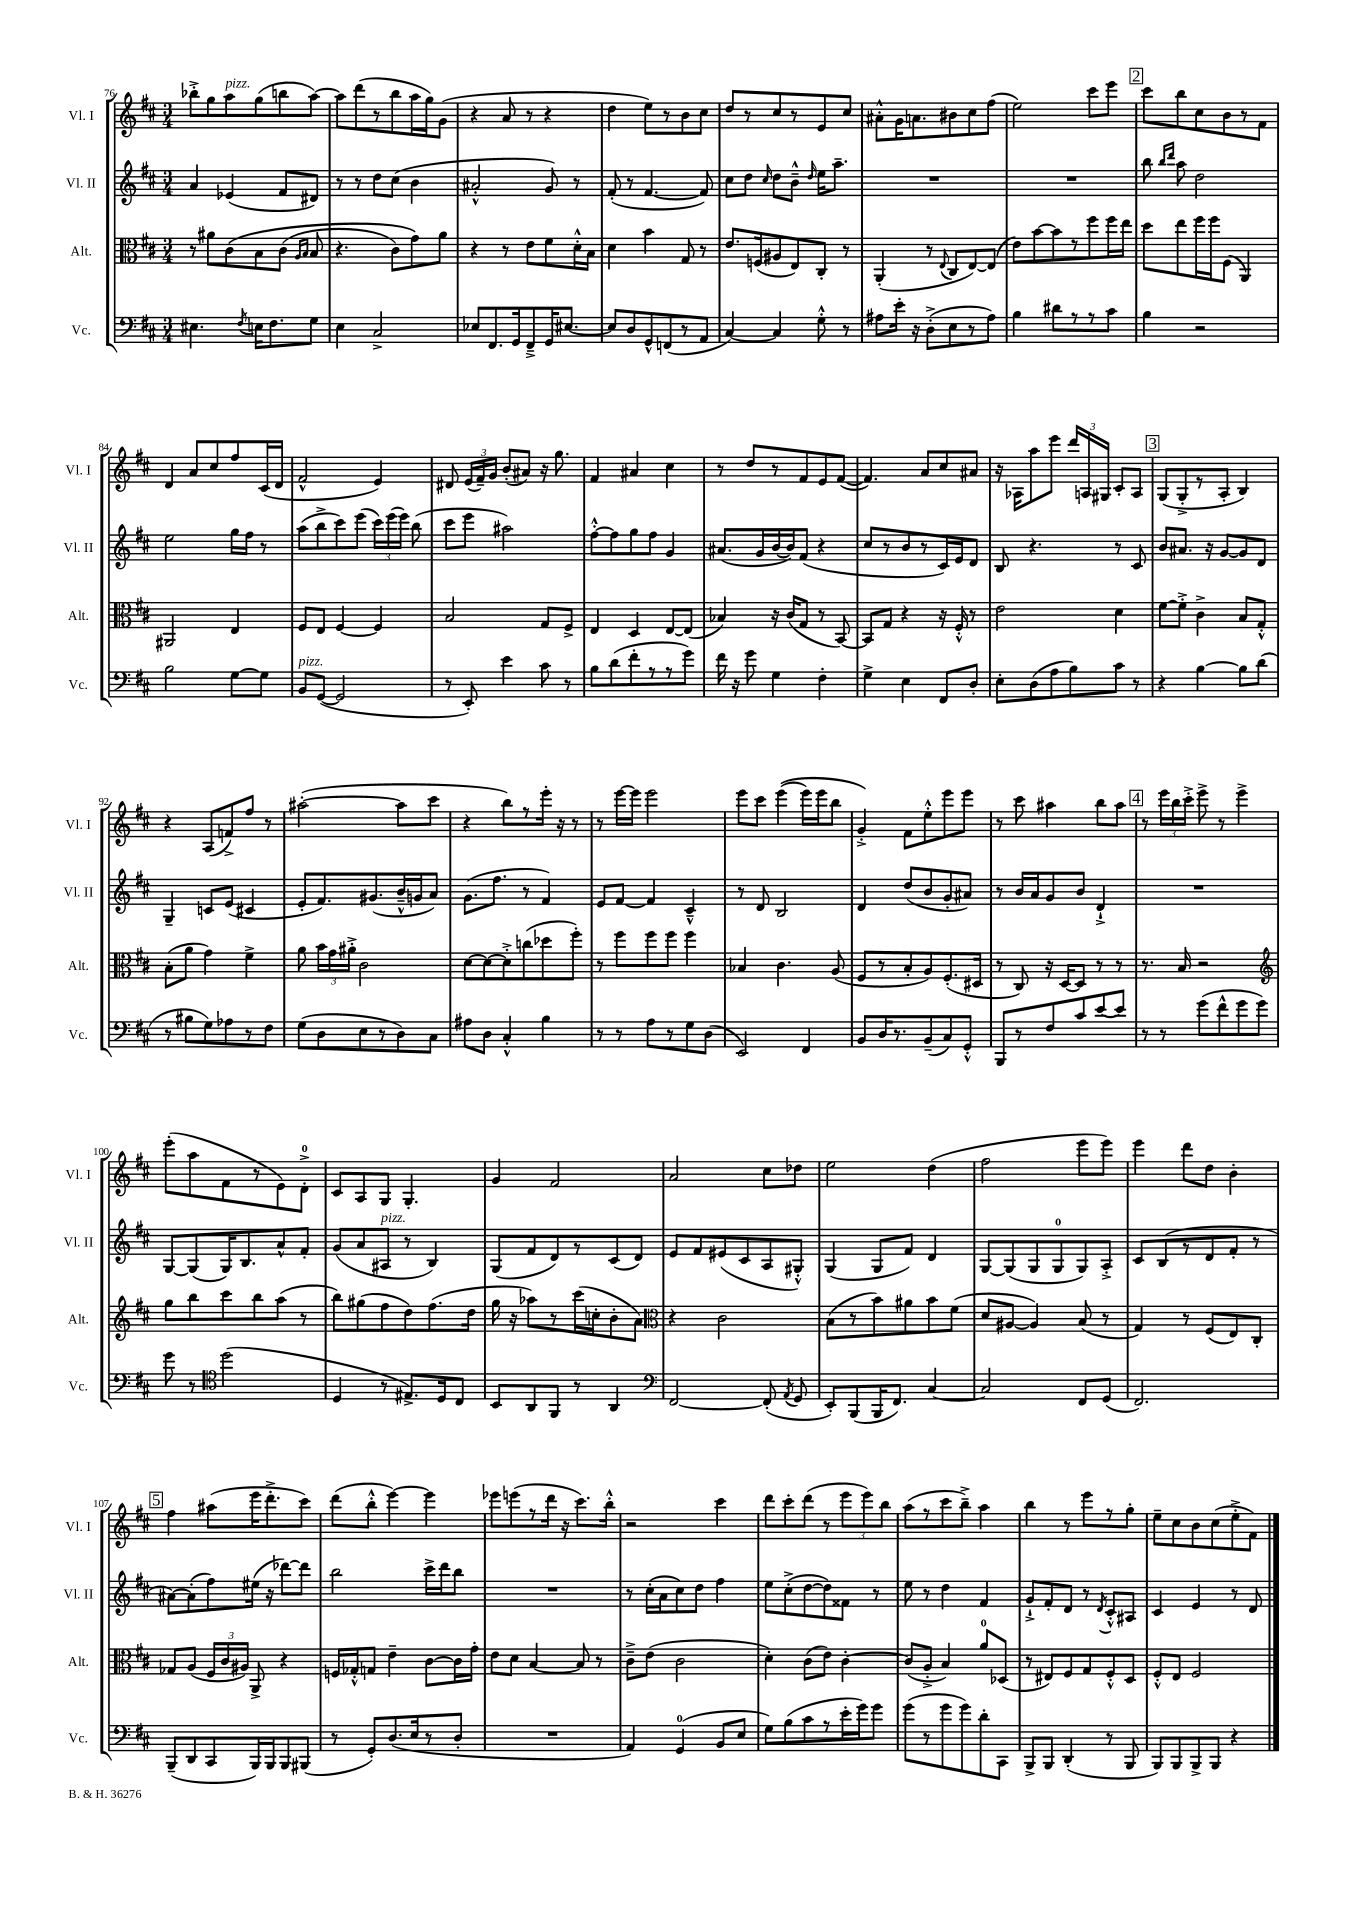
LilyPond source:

<<
\new StaffGroup <<
\new Staff = "s0" \with { instrumentName = "Vl. I" shortInstrumentName = "Vl. I" } {
    \clef treble \key d \major \numericTimeSignature \time 3/4
    \autoBeamOff bes''8[-.-> g''8 a''8^\markup { \italic "pizz." } g''8( b''8 a''8]~) |
    a''8[ d'''8( r8 b''8 a''16 g''16) g'8]( |
    r4 a'8 r8 r4 |
    d''4 e''8[) r8 b'8 cis''8] |
    d''8[ r8 cis''8 r8 e'8 cis''8] |
    ais'8[-.-^ g'16 a'8. bis'8 cis''8 fis''8]( |
    e''2) cis'''8[ e'''8] |
    \mark \markup { \box "2" } cis'''8[ b''8 cis''8 b'8 r8 fis'8] |
    d'4 a'8[ cis''8 fis''8 cis'16( d'16] |
    fis'2-^ e'4) |
    dis'8 \tuplet 3/2 { e'16[( fis'16--) g'16] } b'8[-.( ais'8]) r16 g''8. |
    fis'4 ais'4 cis''4 |
    r8 d''8[ r8 fis'8 e'8 fis'8]~( |
    fis'4.) a'8[ cis''8 ais'8] |
    r16 aes16[ a''8 e'''8] \tuplet 3/2 { d'''16[ a16 gis16] } cis'8[-. a8] |
    \mark \markup { \box "3" } g8[( g8-.-> r8 a8]-. b4) |
    r4 a8[( f'8->) fis''8] r8 |
    ais''2~-.( ais''8[ cis'''8] |
    r4 b''8[) r8 e'''16]-. r16 r8 |
    r8 e'''16[~ e'''16] e'''2 |
    e'''8[ cis'''8] e'''4(\( e'''16[) e'''16 b''8] |
    g'4-.->\) fis'8[ e''8-.-^ e'''8 e'''8] |
    r8 cis'''8 ais''4 b''8[ ais''8] |
    \mark \markup { \box "4" } r8 \tuplet 3/2 { e'''16[ b''16 cis'''16]-.-> } e'''8-> r8 e'''4-> |
    e'''8[-.( a''8 fis'8 r8 e'8) d'8]-0-.-> |
    cis'8[ a8 g8] g4.-. |
    g'4 fis'2 |
    a'2 cis''8[ des''8] |
    e''2 d''4( |
    fis''2 e'''8[ e'''8]) |
    e'''4 d'''8[ d''8] b'4-. |
    \mark \markup { \box "5" } fis''4 ais''8[( e'''16 d'''8.-.-> cis'''8]) |
    d'''8[( b''8]-.-^ e'''4~) e'''4 |
    ees'''8[ e'''8( r8 d'''16] r16 cis'''8.[) b''16]-.-^ |
    r2 cis'''4 |
    d'''8[ cis'''8-. d'''8]( r8 \tuplet 3/2 { e'''8[ e'''8) b''8] } |
    a''8[( r8 cis'''8 b''8]--->) a''4 |
    b''4 r8 e'''8[ r8 g''8]-. |
    e''8[-- cis''8 b'8 cis''8( e''8-.-> fis'8]) \bar "|." |
}
\new Staff = "s1" \with { instrumentName = "Vl. II" shortInstrumentName = "Vl. II" } {
    \clef treble \key d \major \numericTimeSignature \time 3/4
    \autoBeamOff a'4 ees'4( fis'8[ dis'8]) |
    r8 r8 d''8[ cis''8]( b'4 |
    ais'2-.-^ g'8) r8 |
    fis'8-.( r8 fis'4.~ fis'8) |
    cis''8[ d''8] \grace { cis''16 } d''8[ b'8]---^ \grace { d''16 } e''16[ a''8.]-- |
    R2. |
    R2. |
    \mark \markup { \box "2" } b''8 \grace { b''16[ d'''16] } a''8 d''2 |
    e''2 g''16[ fis''16] r8 |
    a''8[( b''8-> cis'''8) e'''8]( \tuplet 3/2 { cis'''16[) e'''16( e'''16]) } b''8( |
    cis'''8[ e'''8] ais''2) |
    fis''8[~-.-^ fis''8 g''8 fis''8] g'4 |
    ais'8.[( g'16 b'16~ b'16) fis'8]( r4 |
    cis''8[ r8 b'8 r8 cis'16) e'16 d'8] |
    b8 r4. r8 cis'8 |
    \mark \markup { \box "3" } b'8[ ais'8.] r16 g'8[~ g'8 d'8] |
    g4-- c'8[ e'8]( cis'4 |
    e'8[-. fis'8.) gis'8.( b'16---^ g'16 a'8]) |
    g'8.[( fis''8.] r8 fis'4) |
    e'8[ fis'8]~ fis'4 cis'4---^ |
    r8 d'8 b2 |
    d'4 d''8[( b'8 g'8-. ais'8]) |
    r8 b'16[ a'16 g'8 b'8] d'4-!-> |
    \mark \markup { \box "4" } R2. |
    g8[~ g8( g16) b8. a'8-^ fis'8]-. |
    g'8[( a'8 ais8]^\markup { \italic "pizz." } r8 b4) |
    g8[( fis'8 d'8) r8 cis'8( d'8]) |
    e'8[ fis'8 eis'8( cis'8 a8 gis8]-.-^) |
    g4( g8[ fis'8]) d'4 |
    g8[~ g8( g8 g8-0 g8) a8]-.-> |
    cis'8[ b8( r8 d'8 fis'8]-. r8 |
    \mark \markup { \box "5" } ais'8[~) ais'8-.( fis''8) eis''16]( r16 des'''8[~) des'''8] |
    b''2 cis'''16[-> d'''16 b''8] |
    R2. |
    r8 cis''16[-.( a'16 cis''8) d''8] fis''4 |
    e''8[ cis''8-.->( d''8~ d''8) fisis'8] r8 |
    e''8 r8 d''4 fis'4 |
    g'8[-!-> fis'8-. d'8] r8 \acciaccatura { d'8 } cis'8[-.-^ ais8] |
    cis'4 e'4 r8 d'8 \bar "|." |
}
\new Staff = "s2" \with { instrumentName = "Alt." shortInstrumentName = "Alt." } {
    \clef alto \key d \major \numericTimeSignature \time 3/4
    \autoBeamOff r8 ais'8[ cis'8\( b8 cis'8]( \grace { a16[ b16] } b8 |
    r4. cis'8[) g'8\) a'8] |
    r4 r8 e'8[ fis'8 d'16-.-^ b16] |
    d'4 b'4 g8 r8 |
    e'8.[ f16( ais8 e8) cis8]-. r8 |
    a,4-.( r8 \appoggiatura { e8 } cis8[ e8~) e8]( |
    e'8[) b'8~ b'8 r8 fis''8 fis''16 e''16] |
    \mark \markup { \box "2" } d''8[ e''8 fis''16 fis''16 fis8]( a,4) |
    ais,2 e4 |
    fis8[ e8] fis4~ fis4 |
    b2 g8[ fis8]-> |
    e4 d4 e8[~ e8]( |
    bes4) r16 cis'16[( g8] r8 b,8~) |
    b,8[ g8] r4 r16 fis16-.-^ r8 |
    e'2 d'4 |
    \mark \markup { \box "3" } fis'8[~ fis'8]-.-> cis'4-> b8[ g8]-.-^ |
    b8[-.( a'8] g'4) fis'4-> |
    a'8 \tuplet 3/2 { b'16[ g'16 ais'16]-.-> } cis'2 |
    d'8[~ d'8~ d'8-.-> c''8( des''8 fis''8]-.) |
    r8 fis''8[ fis''8 fis''8] fis''4 |
    bes4 cis'4. a8( |
    fis8[ r8 b8-. a8) fis8.-.( dis16] |
    r8 cis8) r16 d16[~ d8] r8 r8 |
    \mark \markup { \box "4" } r8. b16 r2 |
    \clef treble g''8[ b''8 cis'''8 b''8 a''8]( r8 |
    b''8[) gis''8( fis''8 d''8) fis''8.( d''16] |
    g''16 r16 aes''8[) r8 cis'''16( c''16-. b'8-. a'8]) |
    \clef alto r4 cis'2 |
    b8[( r8 b'8) ais'8 b'8 fis'8]( |
    d'8[ ais8]~ ais4) b8( r8 |
    g4) r8 fis8[( e8) cis8]-. |
    \mark \markup { \box "5" } ges8[ a8]( \tuplet 3/2 { fis16[ cis'16 ais16]) } a,8-> r4 |
    f16[ ges16-.-^ g8] e'4-- cis'8[~ cis'16 g'16]-. |
    e'8[ d'8] b4~ b8 r8 |
    cis'8[---> e'8]( cis'2 |
    d'4-.) cis'8[( e'8]) cis'4~-. |
    cis'8[( a8]-.-> b4) a'8[-0 des8]( |
    r8 eis8[) fis8 g8 fis8-.-^ d8] |
    fis8[-.-^ e8] fis2 \bar "|." |
}
\new Staff = "s3" \with { instrumentName = "Vc." shortInstrumentName = "Vc." } {
    \clef bass \key d \major \numericTimeSignature \time 3/4
    \autoBeamOff eis4. \acciaccatura { fis8 } e16[ fis8. g8] |
    e4 cis2-> |
    ees8[ fis,8. g,16 fis,8---> g,16 eis8.]~ |
    eis8[ d8 g,8-^ f,8( r8 a,8] |
    cis4~) cis4 g8-.-^ r8 |
    ais8[ e'16]-. r16 d8[-.->( e8 r8 ais8]) |
    b4 dis'8[ r8 r8 cis'8] |
    \mark \markup { \box "2" } b4 r2 |
    b2 g8[~ g8] |
    b,8[^\markup { \italic "pizz." } g,8]~( g,2 |
    r8 e,8-.) e'4 cis'8 r8 |
    b8[ d'8( fis'8-. r8 r8 g'8]) |
    fis'16 r16 g'8 g4 fis4-. |
    g4-> e4 fis,8[ d8]-. |
    e8[-. d8( a8 b8) cis'8] r8 |
    \mark \markup { \box "3" } r4 b4~ b8[ d'8]( |
    r8 bis8[ g8) aes8 r8 fis8] |
    g8[( d8 e8 r8 d8) cis8] |
    ais8[ d8] cis4-.-^ b4 |
    r8 r8 a8[ r8 g8 d8]( |
    e,2) fis,4 |
    b,8[ d16 r8. b,8--( cis8) g,8]-.-^ |
    b,,8[ r8 fis8 cis'8 e'8~ e'8] |
    \mark \markup { \box "4" } r8 r8 g'8[( fis'8-^ g'8 g'8]) |
    g'8 r8 \clef tenor d''2( |
    d4 r8 eis8.[->) d16 cis8] |
    b,8[ a,8 fis,8] r8 a,4 |
    \clef bass fis,2~ fis,8-.( \acciaccatura { a,8 } g,8 |
    e,8[-.) b,,8( b,,16 fis,8.]) cis4~ |
    cis2 fis,8[ g,8]( |
    fis,2.) |
    \mark \markup { \box "5" } b,,8[--( d,8 cis,8 b,,16) b,,16 b,,8 bis,,8]( |
    r8 g,8[-.) d8.( e16 r8 d8]-. |
    R2. |
    a,4) g,4-0( b,8[ e8] |
    g8[) b8( cis'8 r8 e'16-. g'16) g'8] |
    g'8[( r8 g'8 g'8) d'8-. cis,8] |
    b,,8[-> b,,8] d,4-.( r8 b,,8 |
    b,,8[) b,,8 b,,8-> b,,8] r4 \bar "|." |
}
>>
>>
\layout { \context { \Score currentBarNumber = #76 } }
